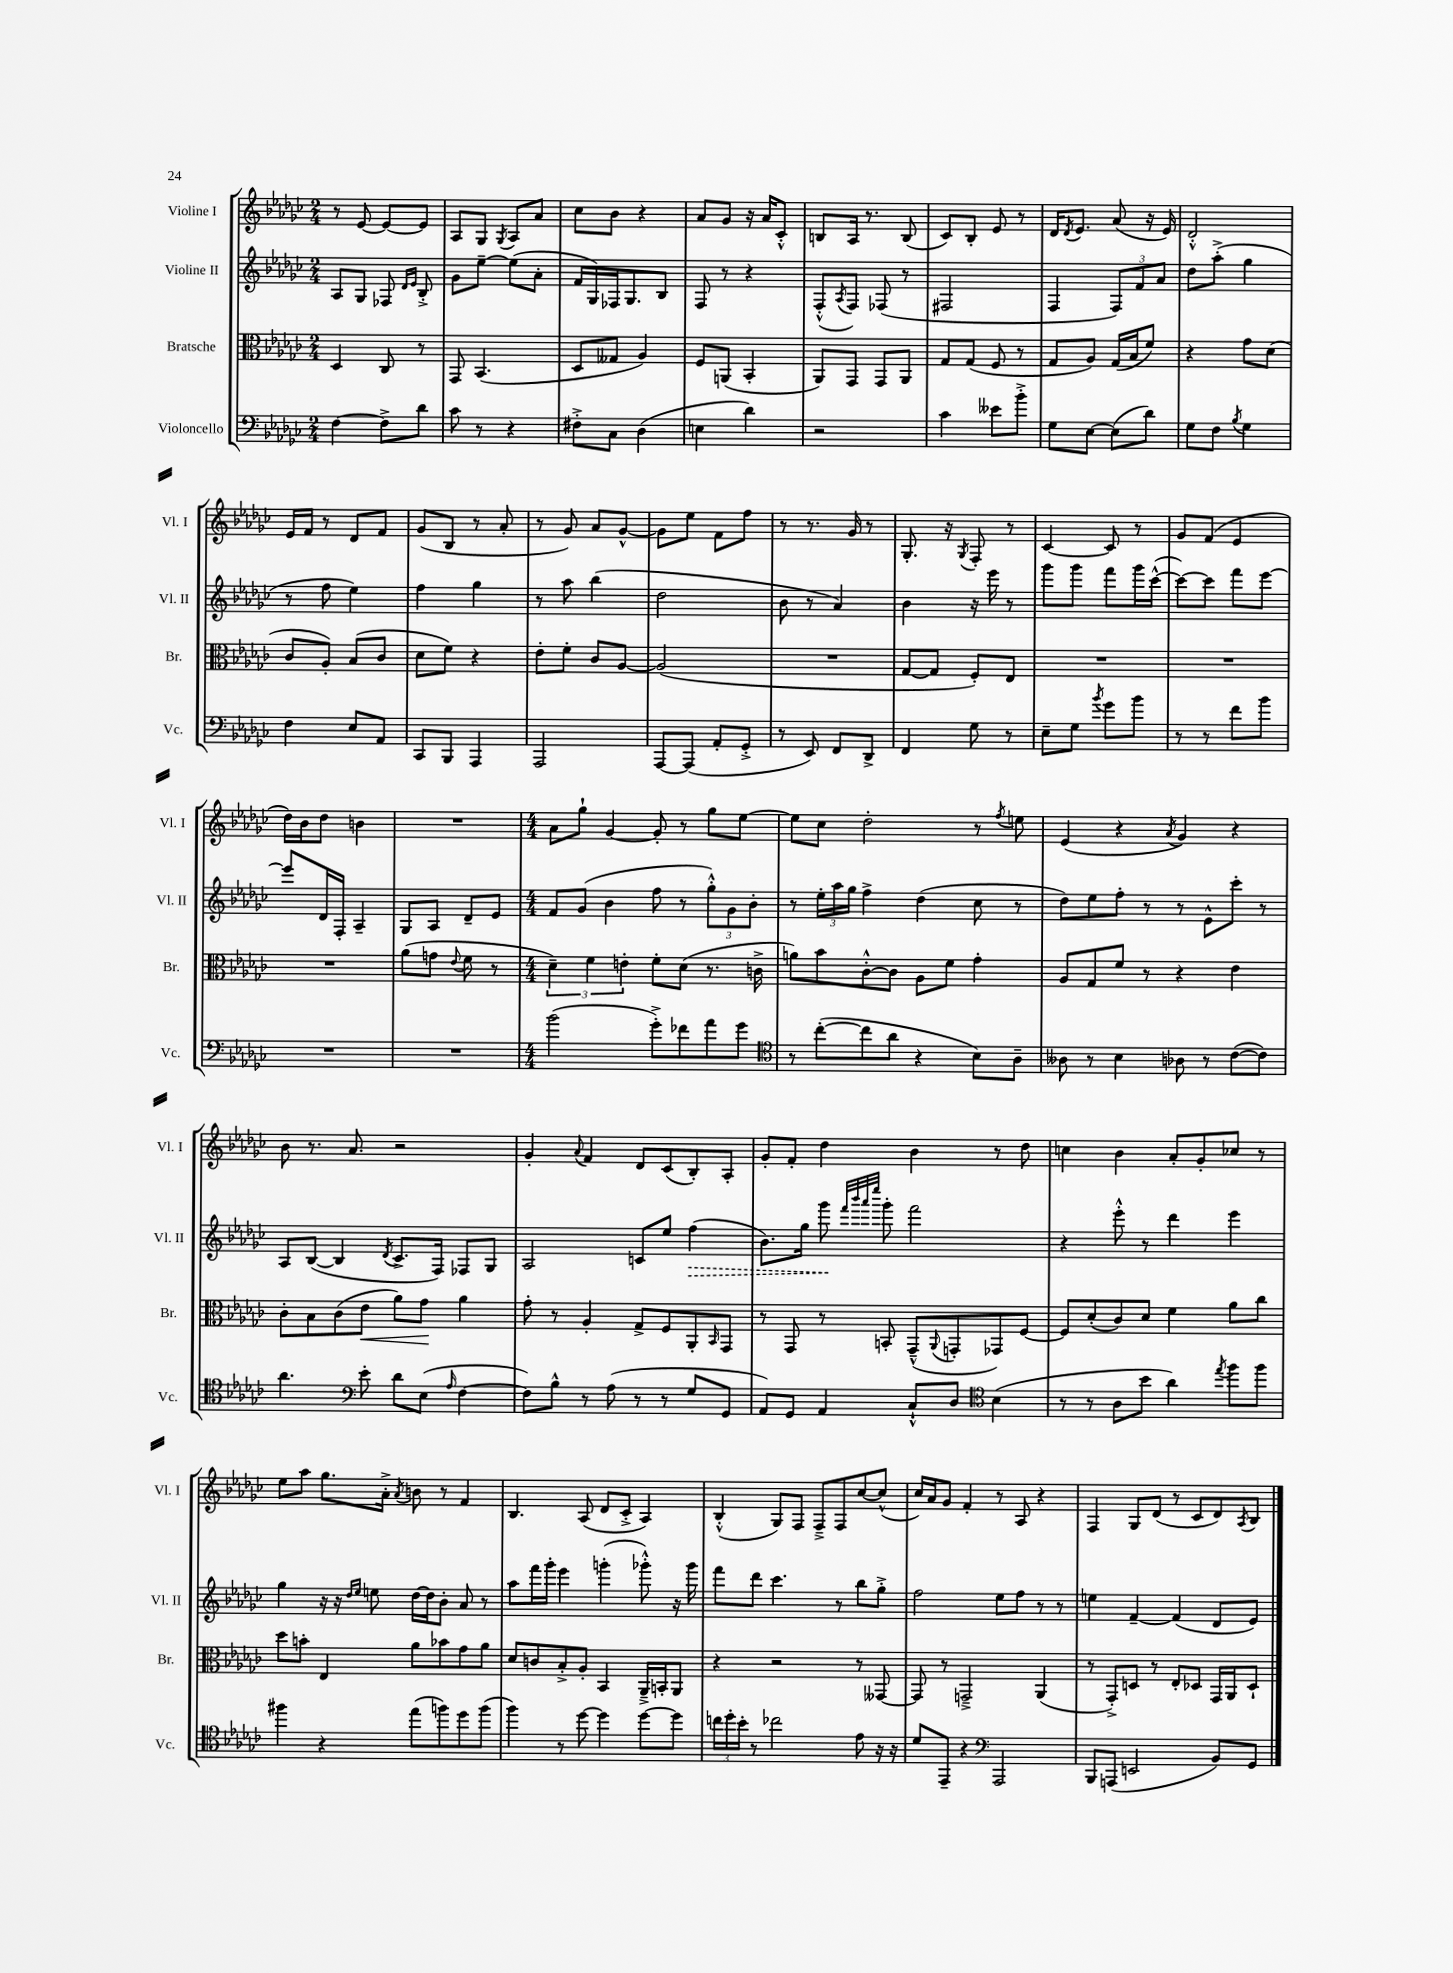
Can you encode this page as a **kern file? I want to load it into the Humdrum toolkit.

**kern	**kern	**kern	**kern
*staff4	*staff3	*staff2	*staff1
*clefF4	*clefC3	*clefG2	*clefG2
*k[b-e-a-d-g-c-]	*k[b-e-a-d-g-c-]	*k[b-e-a-d-g-c-]	*k[b-e-a-d-g-c-]
*M2/4	*M2/4	*M2/4	*M2/4
[4F	4D-	8A-	8r
.	.	8G-	[8e-
8F^]	8C-	8F-	8e-_
.	.	16qqd-	.
.	.	16qqe-	.
8d-	8r	8B-'^	8e-]
=	=	=	=
8c-	8GG-	8g-	8A-
8r	(4.BB-	[8ee-~	8G-
.	.	.	8qG-
4r	.	(8ee-]	8A-
.	.	8a-'	8a-
=	=	=	=
8F#'^	8D-	16f	8cc-
.	.	16G-)	.
8C-	8G--	16F-	8b-
.	.	8.G-	.
(4D-	4A-)	.	4r
.	.	8B-	.
=	=	=	=
4E	8F	8F	8a-
.	(8AA	8r	8g-
4d-)	4BB-'	4r	16r
.	.	.	16a-
.	.	.	8c-'^^
=	=	=	=
2r	8AA-)	(8F'^^	8B
.	.	8qA-	.
.	8GG-	8F)	16A-
.	.	.	8.r
.	8GG-	(8F-	.
.	8AA-	8r	(8B
=	=	=	=
4c-	8G-	2F#	8c-)
.	(8G-	.	8B-'
8e--	8F	.	8e-
8b-'^	8r	.	8r
=	=	=	=
8G-	8G-	4F	16d-
.	.	.	8qd-
.	.	.	8.e-
[8E-	8A-)	.	.
(8E-]	(16G-	12F)	(8a-
.	16B-	.	.
.	.	12f	.
8d-)	8f)	.	16r
.	.	12a-	.
.	.	.	16e-)
=	=	=	=
8G-	4r	8dd-	2d-'^^
8F	.	(8aa-'^	.
8qB-	.	.	.
4G-	8g-	4gg-	.
.	(8d-	.	.
=	=	=	=
4F	8c-	8r	16e-
.	.	.	16f
.	8A-')	8ff	8r
8E-	(8B-	4ee-)	8d-
8AA-	8c-	.	8f
=	=	=	=
8CC-	8d-	4ff	(8g-
8BBB-	8f)	.	8B-
4AAA-	4r	4gg-	8r
.	.	.	8a-'
=	=	=	=
2AAA-	8e-'	8r	8r
.	8f'	8aa-	8g-)
.	8c-	(4bb-	8a-
.	[8A-	.	[8g-^^
=	=	=	=
[8AAA-	(2A-]	2dd-	8g-]
(8AAA-]	.	.	8ee-
8AA-'	.	.	8f
8GG-'^	.	.	8ff
=	=	=	=
8r	2r	8b-	8r
8EE-)	.	8r	8.r
8FF	.	4a-)	.
.	.	.	16g-
8DD-^	.	.	8r
=	=	=	=
4FF	[8G-	4b-	8.G-'
.	8G-]	.	.
.	.	.	16r
.	.	.	8qG-
8G-	8F')	16r	8F'
.	.	16eee-	.
8r	8E-	8r	8r
=	=	=	=
8E-~	2r	8ggg-	[4c-
8G-	.	8ggg-	.
8qb-	.	.	.
8g-	.	8fff	8c-]
8b-	.	16ggg-	8r
.	.	([16ccc-^^	.
=	=	=	=
8r	2r	8ccc-_)	8g-
8r	.	8ccc-]	(8f
8f	.	8fff	4e-
8b-	.	[8eee-	.
=	=	=	=
2r	2r	8eee-]	16dd-)
.	.	.	16b-
.	.	16d-	8dd-
.	.	16F'	.
.	.	4A-~	4b
=	=	=	=
2r	(8a-	8G-	2r
.	8g	8A-	.
.	8qqe-	.	.
.	8f	8d-~	.
.	8r	8e-	.
=	=	=	=
*M4/4	*M4/4	*M4/4	*M4/4
(2b-	6d-~)	8f	8a-
.	.	(8g-	8gg-`
.	6f	.	.
.	.	4b-	[4g-
.	6e'	.	.
8g-'^)	8f'	8ff	8g-']
8f-	(8d-	8r	8r
8a-	8.r	12gg-'^^)	8gg-
.	.	12g-	.
8g-	.	.	[8ee-
.	.	12b-'	.
.	16c^	.	.
=	=	=	=
*clefC4	*	*	*
8r	8a)	8r	8ee-]
([8cc-'	8b-	24ee-'	8cc-
.	.	24aa-	.
.	.	24gg-	.
8cc-]	[8c-'^^	4ff^	2dd-'
8a-	8c-]	.	.
4r	8A-	(4dd-	.
.	8f	.	.
8B-)	4g-'	8cc-	8r
.	.	.	8qff
8A-~	.	8r	8ee
=	=	=	=
8A--	8A-	8dd-)	(4e-
8r	8G-	8ee-	.
4B-	8f	8ff'	4r
.	8r	8r	.
.	.	.	8qa-
8A-	4r	8r	4g-)
8r	.	8e-^^	.
([8c-	4e-	8ccc-'	4r
8c-])	.	8r	.
=	=	=	=
4.a-	8c-'	8A-	8b-
.	8B-	([8B-	8.r
.	(8c-	4B-]	.
.	.	.	8.a-
*clefF4	*	*	*
8e-'	8e-	.	.
.	.	8qd-	.
8d-	8a-)	8.c-^	2r
(8E-	8g-	.	.
.	.	16F)	.
16qqA-	.	.	.
[4F	4a-	8F-	.
.	.	8G-	.
=	=	=	=
8F])	8g-'	2A-	4g-'
8B-^^	8r	.	.
.	.	.	8qqa-
8r	4A-'	.	4f
(8A-	.	.	.
8r	8G-^	8c	8d-
8r	8F	8ee-	(8c-
8G-	8AA-'	(4ff	8B-')
.	16qqBB-	.	.
8GG-	8GG-	.	8A-'
=	=	=	=
8AA-)	8r	8.b-)	8g-'
8GG-	8GG-	.	8f'
.	.	16gg-	.
4AA-	8r	8ggg-	4dd-
.	.	32qqfff	.
.	.	32qqbbb-	.
.	.	32qqaaa-	.
.	.	32qqeeee-	.
.	8BB'	8ggg-'	.
8C-`^^	(8GG-~^^	2fff	4b-
.	8qqAA-	.	.
8D-	8GG'	.	.
*clefC4	*	*	*
(4B-	8GG-)	.	8r
.	[8F	.	8dd-
=	=	=	=
8r	8F]	4r	4cc
8r	(8d-'	.	.
8A-	8c-)	8eee-'^^	4b-
8b-	8d-	8r	.
4a-)	4f	4ddd-	8a-'
.	.	.	8g-'
8qee-	.	.	.
8ff	8a-	4eee-	8cc-
8ff	8cc-	.	8r
=	=	=	=
4ff#	8dd-	4gg-	8ee-
.	8b'	.	8aa-
4r	4E-	16r	8.gg-
.	.	16r	.
.	.	16qqdd-	.
.	.	16qqee-	.
.	.	8ee	.
.	.	.	16a-'^
.	.	.	8qa-
(8ee-	8a-	[16dd-	8b
.	.	16dd-]	.
8ff)	8b-	8b-'	8r
8dd-	8g-	8a-	4f
(8ff	8a-	8r	.
=	=	=	=
4ff)	8d-	8aa-	4.B-
.	8c	16fff	.
.	.	16ggg-'	.
8r	8B-'^	4eee-	.
[8dd-	8A-'	.	(8A-
4dd-]	4BB-	(4ggg'	8d-
.	.	.	8c-'^
[8dd-	16AA-~^	8ggg-'^^)	4A-)
.	16BB'	.	.
8dd-]	8AA-	16r	.
.	.	16ggg-	.
=	=	=	=
24cc	4r	8fff	(4B-'^^
24dd-'	.	.	.
24b-'	.	.	.
8r	.	8ddd-	.
2cc-	2r	4.ccc-	8G-)
.	.	.	8F
.	.	.	8F~^
.	.	8r	8F
8e-	8r	8bb-	[8cc-
16r	[8GG--	8gg-'^	(8cc-^^]
16r	.	.	.
=	=	=	=
8d-	8GG--]	2ff	16cc-)
.	.	.	16a-
8EE-~	8r	.	8g-
4r	2GG~^	.	4f'
*clefF4	*	*	*
2AAA-	.	8ee-	8r
.	.	8ff	8A-
.	(4AA-	8r	4r
.	.	8r	.
=	=	=	=
8BBB-	8r	4ee	4F
(8AAA	8GG-'^)	.	.
2EE	8D	[4f~	8G-
.	8r	.	(8d-
.	8E-'	(4f]	8r
.	8D-	.	8c-
8BB-)	16GG-	8d-	8d-)
.	16AA-	.	.
.	.	.	8qA-
8GG-	8D-`	8e-)	8B-
==	==	==	==
*-	*-	*-	*-
